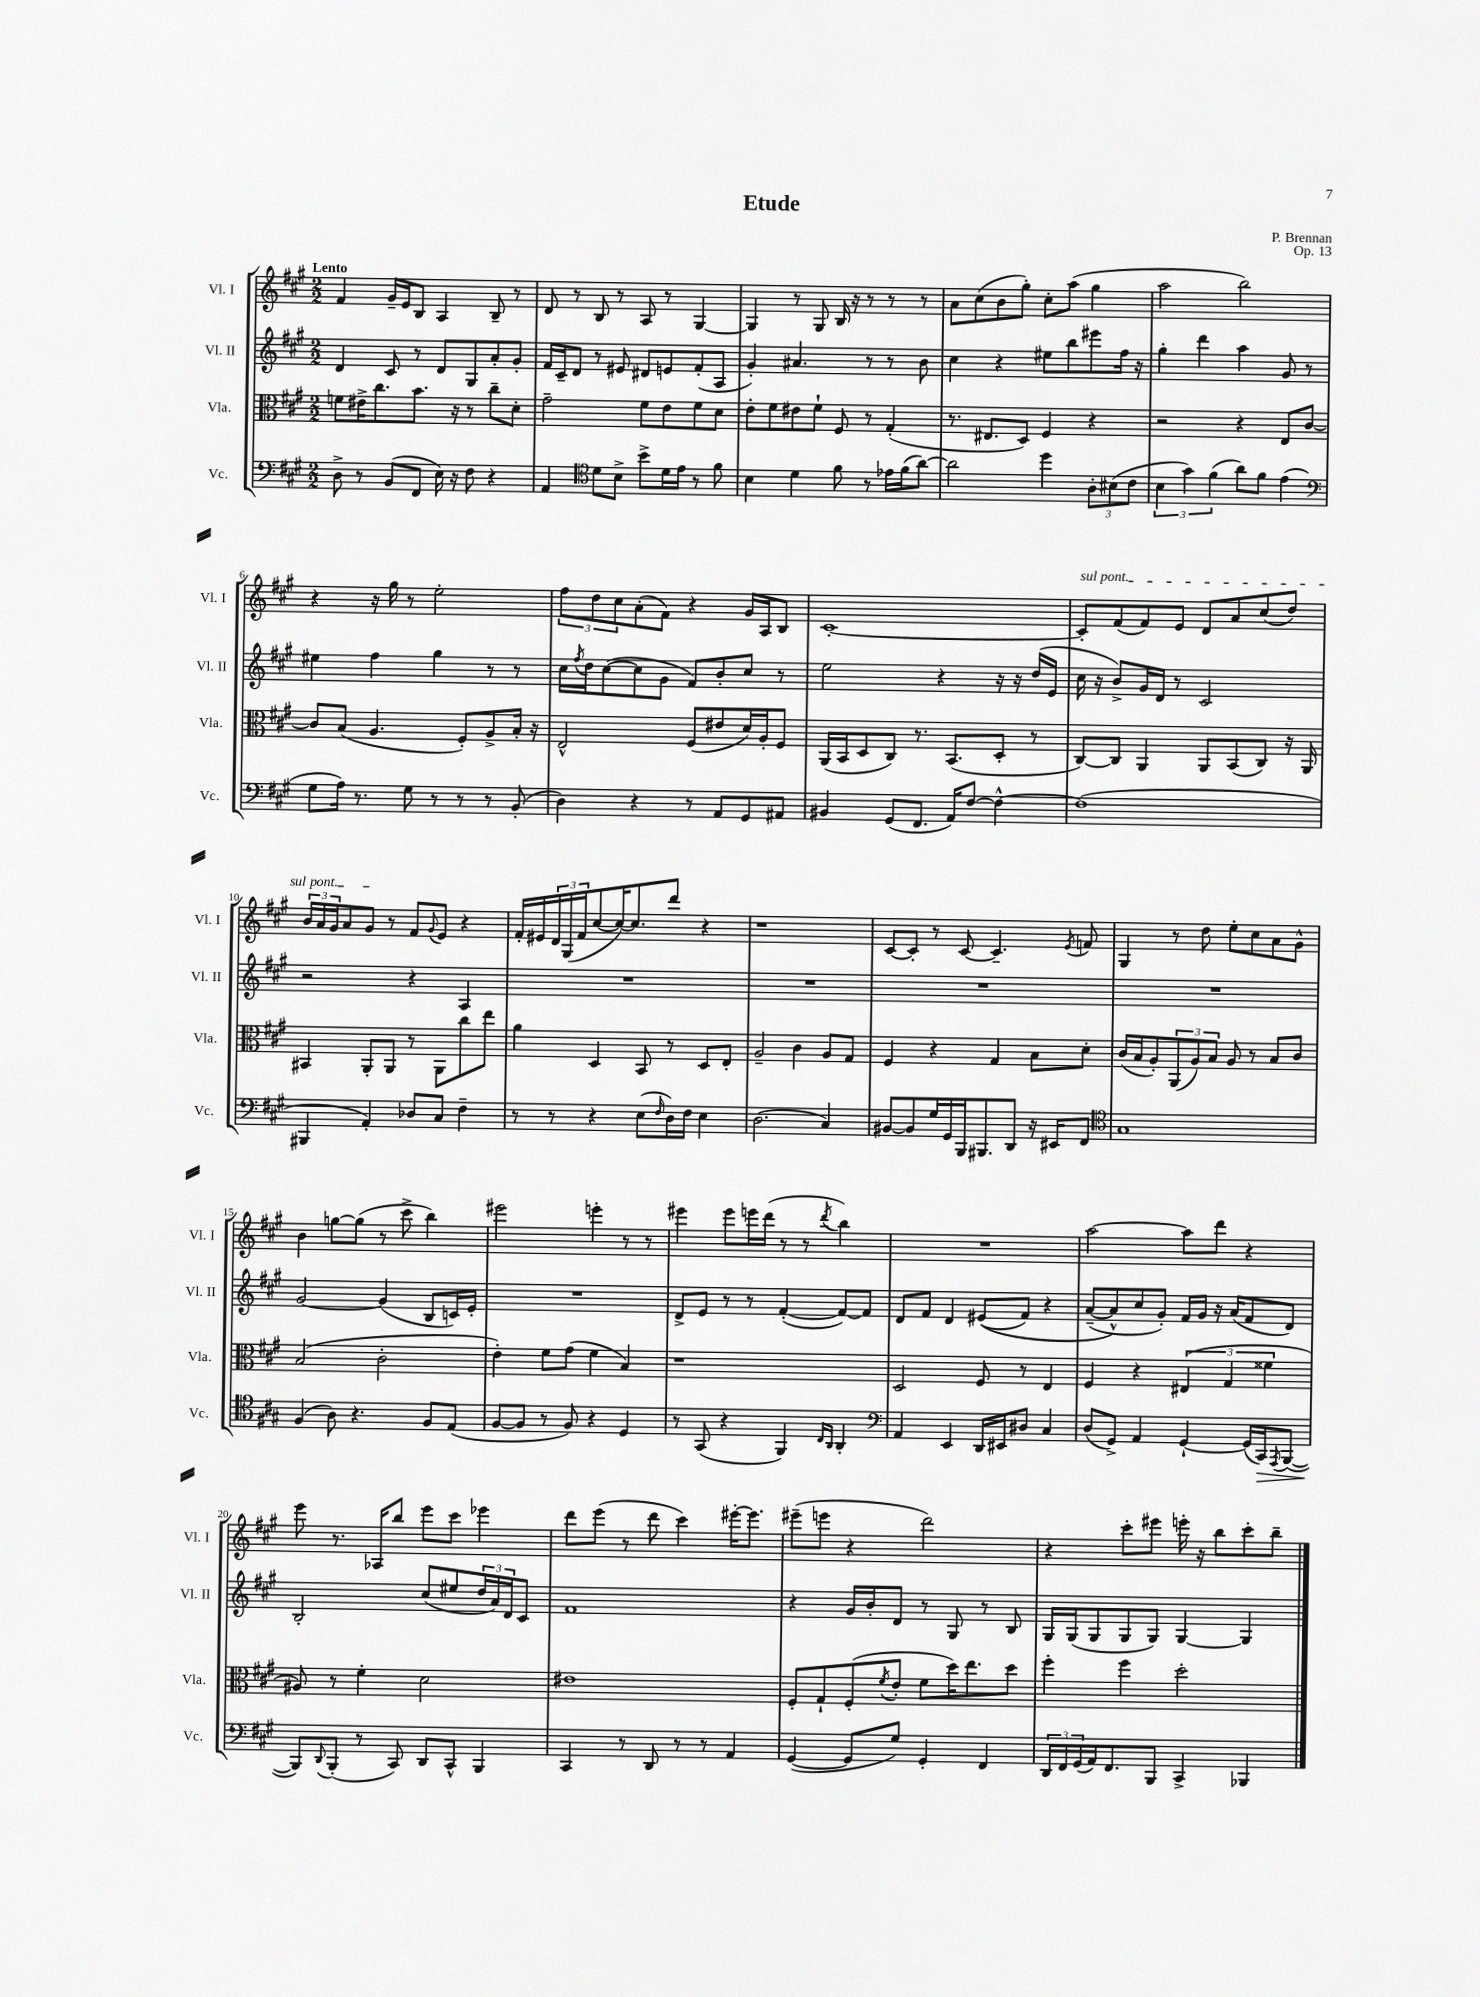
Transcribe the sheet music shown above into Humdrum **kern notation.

**kern	**dynam	**kern	**kern	**kern
*part4	*part4	*part3	*part2	*part1
*staff4	*staff4	*staff3	*staff2	*staff1
*I"Vc.	*	*I"Vla.	*I"Vl. II	*I"Vl. I
*I'Vc.	*	*I'Vla.	*I'Vl. II	*I'Vl. I
*clefF4	*	*clefC3	*clefG2	*clefG2
*k[f#c#g#]	*	*k[f#c#g#]	*k[f#c#g#]	*k[f#c#g#]
*M2/2	*	*M2/2	*M2/2	*M2/2
=1	=1	=1	=1	=1
!	!	!	!	!LO:TX:a:B:t=Lento
8D^\	.	8fn\L	4d/	4f#/
8r	.	16e#X^\K	.	.
.	.	8.cc#\	.	.
(8BB/L	.	.	8c#/	16g#~/LL
.	.	.	.	16e/J
8FF#/J	.	8.b\J	8r	8B/J
16E\)	.	.	8d/L	4A/
16r	.	16r	.	.
8F#\	.	8r	8G#/	.
4r	.	8cc#~\L	8a'/	8B~/
.	.	8d'\J	8g#'/J	8r
=2	=2	=2	=2	=2
4AA/	.	2g#~\	16f#/LL	8d/
.	.	.	16c#~/J	.
.	.	.	8d/J	8r
*clefC4	*	*	*	*
8d\L	.	.	8r	8B/
8B^\J	.	.	8e#X/	8r
8b^\L	.	8f#\L	8d#X/L	8A/
16d\L	.	8e\	8en/	8r
16e\JJ	.	.	.	.
8r	.	8f#\	(8f#'/	[4G#/
8f#\	.	8d\J	8A/J	.
=3	=3	=3	=3	=3
4B\	.	8e'\L	4g#'/)	4G#/]
.	.	8f#\	.	.
4d\	.	8e#X\	4.a#X/	8r
.	.	8f#`\J	.	8G#/
8f#\	.	8F#/	.	16B/
.	.	.	.	16r
8r	.	8r	8r	8r
16e-X\LL	.	(4G#'/	8r	8r
(16f#\J	.	.	.	.
[8a\J)	.	.	8b\	8r
=4	=4	=4	=4	=4
2a\]	.	8.r	4cc#\	8a\L
.	.	.	.	(8cc#\
.	.	8.E#X/L	.	.
.	.	.	4r	8b\
.	.	8D/J)	.	8gg#'\J)
4dd\	.	4F#/	8ee#X\L	8cc#'\L
.	.	.	8bb\	(8aa\J
12A'\L	.	4r	8eee#X\	4gg#\
(12B#X\	.	.	.	.
.	.	.	16ff#\Jk	.
12c#\J	.	.	.	.
.	.	.	16r	.
=5	=5	=5	=5	=5
6B\	.	2r	4gg#'\	2aa\
6g#\)	.	.	.	.
.	.	.	4ddd\	.
(6f#\	.	.	.	.
8a\L)	.	4r	4aa\	2bb\)
8f#\J	.	.	.	.
(4e\	.	8E/L	8g#/	.
.	.	[8c#/J	8r	.
!!LO:LB:g=z
=6	=6	=6	=6	=6
*clefF4	*	*	*	*
8G#\L	.	8c#/L]	4ee#X\	4r
16A\Jk)	.	(8B/J	.	.
8.r	.	.	.	.
.	.	4.A/	4ff#\	16r
.	.	.	.	16gg#\
8G#\	.	.	.	8r
8r	.	.	4gg#\	2ee'\
8r	.	8F#'/L)	.	.
8r	.	8A^/	8r	.
(8BB'/	.	16B'/Jk	8r	.
.	.	16r	.	.
=7	=7	=7	=7	=7
4D\)	.	2E^^/	16cc#\LL	12ff#\L
.	.	.	8qff#/	.
.	.	.	16dd\J	.
.	.	.	.	12dd\
.	.	.	([8cc#\	.
.	.	.	.	12cc#\
4r	.	.	8cc#\]	(8a'\
.	.	.	8g#\J	8f#\J)
8r	.	(8F#/L	8f#/L)	4r
8AA/L	.	8e#X/	8b'/	.
8GG#/	.	16d/L)	8cc#/J	16g#/LL
.	.	16A'/J	.	16A/J
8AA#X/J	.	8F#/J	8r	8B/J
=8	=8	=8	=8	=8
4BB#X/	.	(16AA/LL	2ee\	[1c#'
.	.	16BB/J	.	.
.	.	8D/	.	.
(8GG#/L	.	8C#/J)	.	.
8.FF#/J	.	8.r	.	.
.	.	.	4r	.
16AA/KL)	.	(8.BB/L	.	.
[8F#/J	.	.	.	.
4F#^^\_	.	8D'/J	16r	.
.	.	.	16r	.
.	.	8r	(16dd/LL	.
.	.	.	16e/JJ	.
=9	=9	=9	=9	=9
!	!	!	!	!LO:TX:a:i:t=sul pont.
(1F#]	.	[8C#/L)	16cc#\	8c#'/L]
.	.	.	16r	.
.	.	8C#/J]	8b^/L)	(8f#/
.	.	4AA/	16g#/L	8f#/)
.	.	.	16d/JJ	.
.	.	.	8r	8e/J
.	.	8AA/L	2c#/	8d/L
.	.	(8BB/	.	8a/
.	.	8C#/J)	.	(8cc#/
.	.	16r	.	8dd/J)
.	.	16AA/	.	.
!!LO:LB:g=z
=10	=10	=10	=10	=10
4BBB#X/	.	4BB#X/	2r	24b/LL
.	.	.	.	24a/
.	.	.	.	24g#/J
.	.	.	.	8a/
4AA'/)	.	8AA'/L	.	8g#/J
.	.	8AA/J	.	8r
8D-X/L	.	8r	4r	8f#/L
.	.	.	.	8qqg#/
8C#/J	.	8AA\L	.	8e/J
4F#~\	.	8cc#\	4A/	4r
.	.	8ee\J	.	.
=11	=11	=11	=11	=11
8r	.	4a\	1r	16f#'/LL
.	.	.	.	16e#X/
8r	.	.	.	24d/
.	.	.	.	(24G#/
.	.	.	.	24f#/J
4r	.	4D/	.	[8cc#/
.	.	.	.	16cc#/K_)
.	.	.	.	8.cc#/]
(8E\L	.	8BB/	.	.
16qqF#/	.	.	.	.
16D\L)	.	8r	.	8ddd/J
16F#\JJ	.	.	.	.
4E\	.	8D/L	.	4r
.	.	8E'/J	.	.
=12	=12	=12	=12	=12
(2.D\	.	2A~/	1r	1r
.	.	4c#\	.	.
4C#/)	.	8A/L	.	.
.	.	8G#/J	.	.
=13	=13	=13	=13	=13
[8BB#X/L	.	4F#/	1r	[8c#/L
8BB#/]	.	.	.	8c#'/J]
16G#/L	.	4r	.	8r
16GG#/	.	.	.	.
16BBB/J	.	.	.	[8c#/
8.BBB#X/	.	.	.	.
.	.	4G#/	.	4.c#~/]
8DD/J	.	.	.	.
16r	.	8B\L	.	.
16EE#X/KL	.	.	.	.
.	.	.	.	8qe/
8FF#/J	.	8d'\J	.	8fn/
=14	=14	=14	=14	=14
*clefC4	*	*	*	*
1G#	.	(16c#/LL	1r	4G#/
.	.	16B/J	.	.
.	.	8A'/)	.	.
.	.	(12AA/	.	8r
.	.	12A/)	.	.
.	.	.	.	8dd\
.	.	12B/J	.	.
.	.	8A/	.	8ee'\L
.	.	8r	.	8cc#\
.	.	8B/L	.	8a\
.	.	8c#/J	.	8g#^^\J
!!LO:LB:g=z
=15	=15	=15	=15	=15
(4F#/	.	(2B/	[2g#/	4b\
8A\)	.	.	.	[8ggn\L
4.r	.	.	.	(8gg\J]
.	.	2c#'\	(4g#/]	8r
.	.	.	.	8ccc#^\
8F#/L	.	.	8B/L	4bb\)
(8E/J	.	.	16cn/L)	.
.	.	.	16e'/JJ	.
=16	=16	=16	=16	=16
[8F#/L	.	4e'\)	1r	2eee#X\
8F#/J]	.	.	.	.
8r	.	8f#\L	.	.
8F#/)	.	(8g#\J	.	.
4r	.	4f#\	.	4eeen'\
4D/	.	4B/)	.	8r
.	.	.	.	8r
=17	=17	=17	=17	=17
8r	.	1r	8d^/L	4eee#X\
(8GG#/	.	.	8e/J	.
4r	.	.	8r	8eee#\L
.	.	.	8r	16eeen\L
.	.	.	.	(16ddd\JJ
4FF#/)	.	.	([4f#'/	8r
.	.	.	.	8r
16qqC#/LL	.	.	.	.
16qqAA/JJ	.	.	.	8qddd/
4AA'/	.	.	8f#/L_)	4bb\)
.	.	.	8f#/J]	.
=18	=18	=18	=18	=18
*clefF4	*	*	*	*
4AA/	.	2D/	8d/L	1r
.	.	.	8f#/J	.
4EE/	.	.	4d/	.
16DD/LL	.	8F#/	((8e#X/L	.
16EE#X/J	.	.	.	.
8D#X/J	.	8r	8f#/J)	.
4C#/	.	4E/	4r	.
=19	=19	=19	=19	=19
(8D/L	.	4F#/	([8a~/L	[2aa\
8GG#^/J)	.	.	8a^^/])	.
4AA/	.	4r	8cc#/	.
.	.	.	8g#'/J)	.
[4GG#`/	.	(6E#X/	16f#/LL	8aa\L]
.	.	.	16g#/JJ	.
.	.	.	16r	8ddd\J
.	.	6G#/	.	.
.	.	.	(16a/KL	.
(16GG#/LL]	.	.	8f#/	4r
!	!LO:HP:b	!	!	!
16CC#/J)	>	.	.	.
.	.	6f##X\	.	.
8qAAA/	.	.	.	.
([8BBB/J	.	.	8d/J)	.
!!LO:LB:g=z
=20	=20	=20	=20	=20
8BBB/L])	.	8A#X/)	2B'/	8eee\
8qqDD/	.	.	.	.
(8BBB'/J	]	8r	.	8.r
8r	.	4f#'\	.	.
.	.	.	.	16A-X/KL
8CC#/)	.	.	.	8bb/J
8DD/L	.	2d\	(8cc#/L	8eee\L
8CC#^^/J	.	.	8ee#X/	8ccc#\J
4BBB/	.	.	24dd/L	4eee-X\
.	.	.	24a/)	.
.	.	.	24d/J	.
.	.	.	8c#/J	.
=21	=21	=21	=21	=21
4CC#/	.	1e#X	1f#	8ddd\L
.	.	.	.	(8eee\J
8r	.	.	.	8r
8DD/	.	.	.	8ddd\
8r	.	.	.	4ccc#\)
8r	.	.	.	.
4AA/	.	.	.	[16eee#X'\KL
.	.	.	.	8.eee#\J]
=22	=22	=22	=22	=22
([4GG#/	.	8F#'/L	4r	(8eee#X~\L
.	.	8G#`/	.	8eeen\J
8GG#/L]	.	(8F#'/	16g#/LL	4r
.	.	.	16b'/J	.
.	.	8qf#/	.	.
8G#/J)	.	8e'/J	8d/J	.
4GG#'/	.	8f#\L	8r	2ddd\)
.	.	16dd\K)	8G#/	.
.	.	8.ee\	.	.
4FF#/	.	.	8r	.
.	.	8dd\J	8B/	.
=23	=23	=23	=23	=23
24DD/LL	.	4ff#'\	16G#/LL	4r
24FF#/	.	.	.	.
.	.	.	(16G#/J	.
(24GG#/	.	.	.	.
16AA/J)	.	.	8G#/	.
8.FF#/	.	.	.	.
.	.	4ff#\	8G#/	8ccc#'\L
8BBB/J	.	.	8G#/J)	8eee#X\J
4CC#^/	.	2dd'\	[4G#/	16eeen'\
.	.	.	.	16r
.	.	.	.	8bb\L
4BBB-X/	.	.	4G#/]	8ccc#'\
.	.	.	.	8bb~\J
==	==	==	==	==
*-	*-	*-	*-	*-
